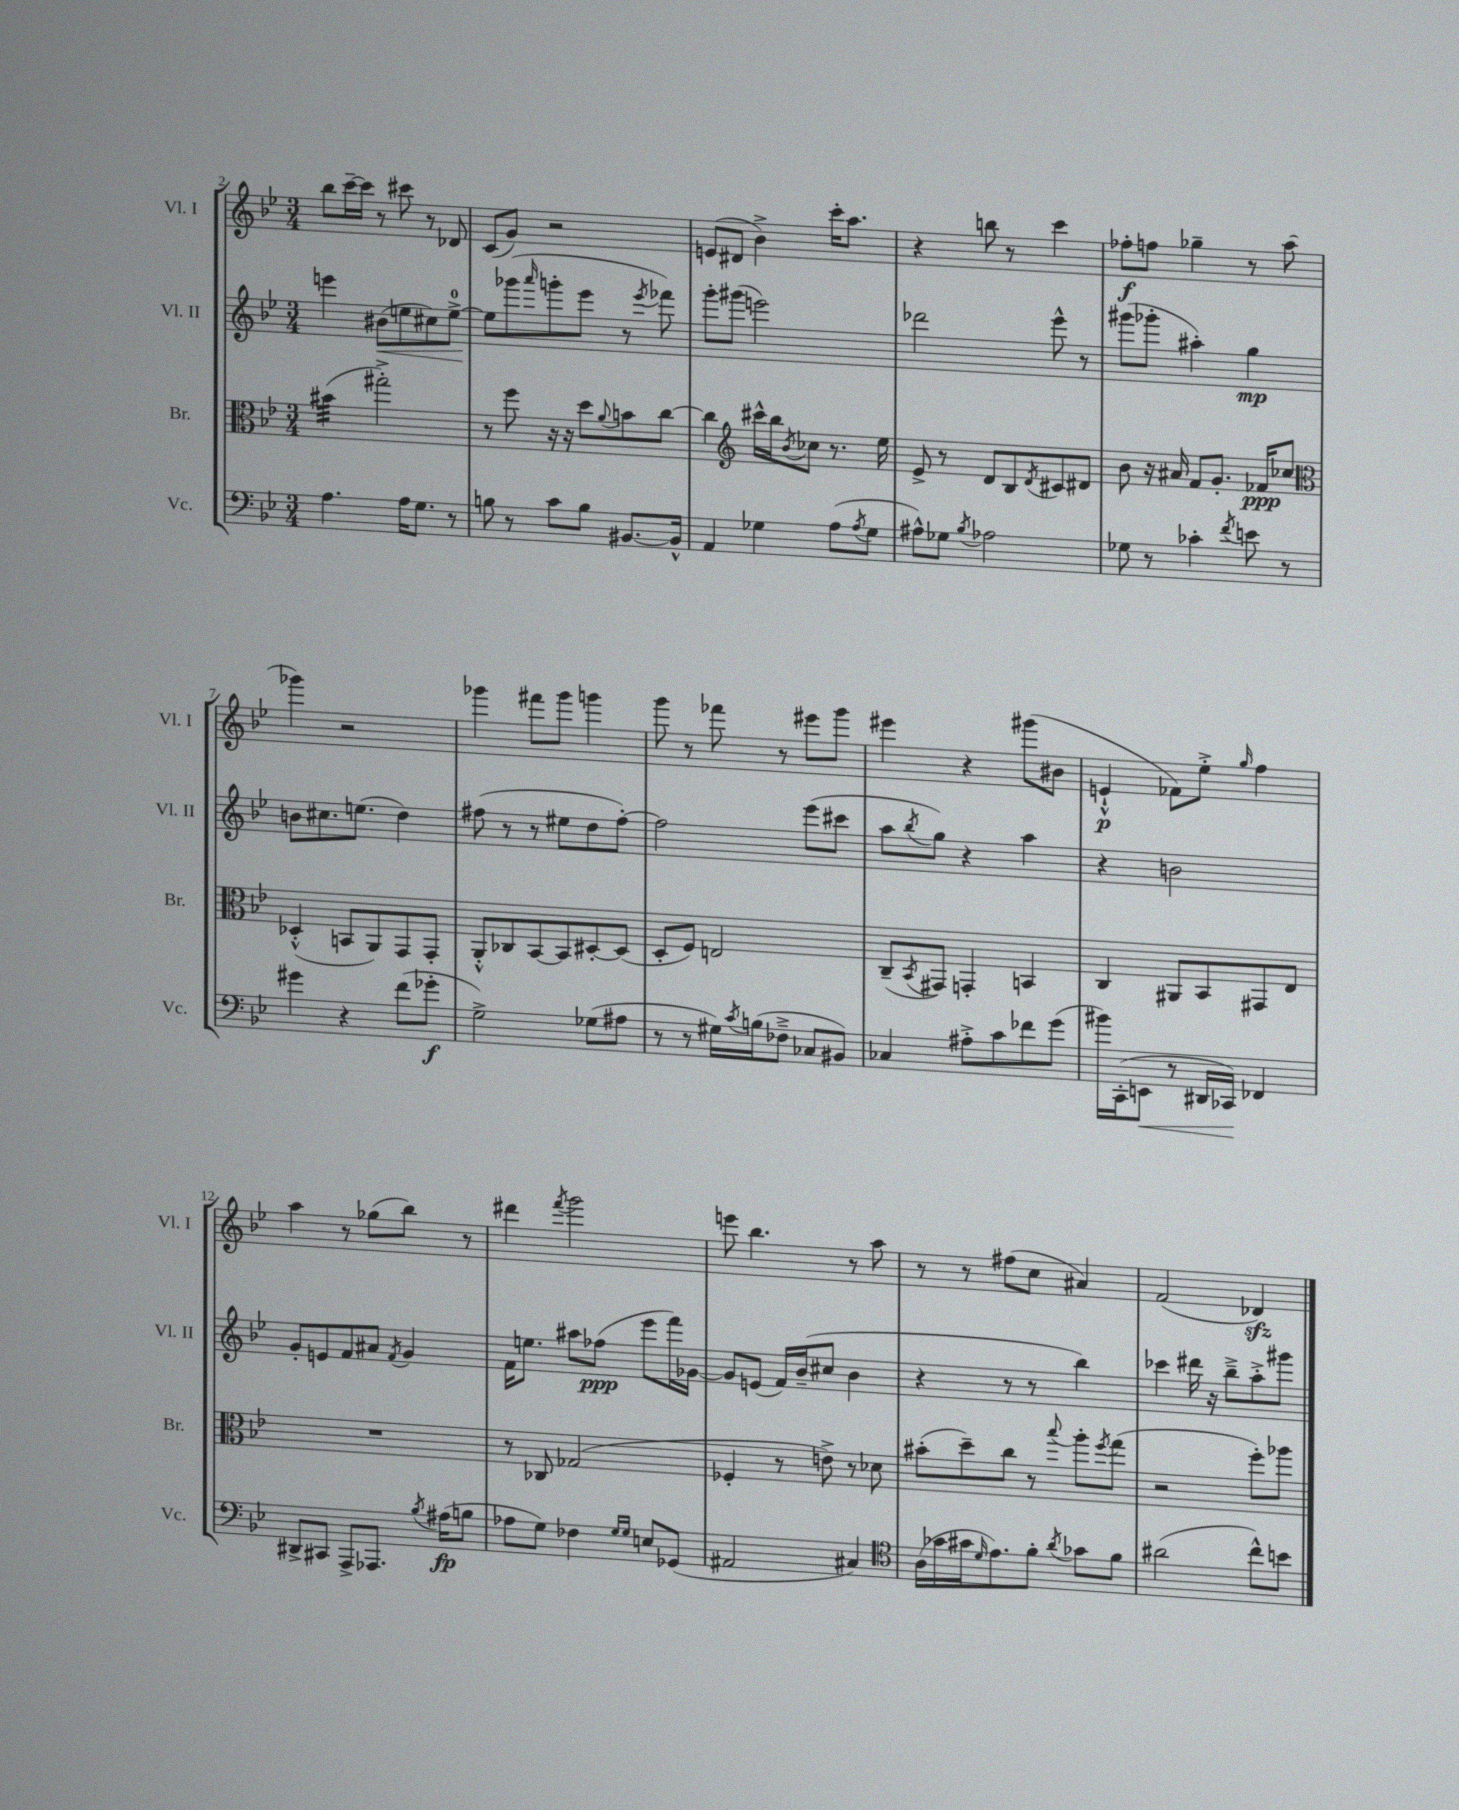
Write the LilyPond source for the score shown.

<<
\new StaffGroup <<
\new Staff = "s0" \with { instrumentName = "Vl. I" shortInstrumentName = "Vl. I" } {
    \clef treble \key bes \major \numericTimeSignature \time 3/4
    bes''8 c'''16~-- c'''16 r8 cis'''8 r8 des'8 |
    c'8( g'8) r2 |
    e'8( dis'8 bes'4->) c'''16-. a''8. |
    r4 b''8 r8 c'''4 |
    fes''8-.\f f''8 ges''4-- r8 a''8( |
    ges'''4) r2 |
    ges'''4 fis'''8 ges'''8 g'''4 |
    g'''8 r8 fes'''8 r8 eis'''8 g'''8 |
    eis'''4 r4 gis'''8( bis'8 |
    e'4-!-^\p fes'8) ees''8-.-> \grace { g''16 } f''4 |
    a''4 r8 ges''8( bes''8) r8 |
    dis'''4 \acciaccatura { f'''8 } g'''2 |
    e'''8 bes''4. r8 a''8 |
    r8 r8 fis''8( c''8 ais'4) |
    f'2( des'4\sfz) \bar "|." |
}
\new Staff = "s1" \with { instrumentName = "Vl. II" shortInstrumentName = "Vl. II" } {
    \clef treble \key bes \major \numericTimeSignature \time 3/4
    e'''4 bis'8\<( e''8 cis''8) e''8-0~-> |
    e''8\! ges'''8( \grace { a'''16 } g'''8-. ees'''8 r8 \acciaccatura { ees'''8 } fes'''8) |
    g'''8-. gis'''8( e'''2) |
    des'''2 ees'''8-^ r8 |
    gis'''8( ges'''8-. ais''4-.) g''4\mp |
    b'8 cis''8. e''8.( d''4) |
    fis''8( r8 r8 eis''8 d''8 fis''8~-.) |
    fis''2 ees'''8( cis'''8 |
    a''8 \acciaccatura { bes''8 } g''8) r4 a''4 |
    r4 b'2 |
    g'8-. e'8 f'8 ais'8 \acciaccatura { f'8 } g'4 |
    f'16 e''8. ais''8 fes''8\ppp( ees'''8 f'''16) ges'16~ |
    ges'8 e'8( f'16) bes'16--( cis''8 bes'4 |
    r4 r8 r8 bes''4) |
    ces'''4 dis'''16 r16 bes''8---> a''8-.-> gis'''8 \bar "|." |
}
\new Staff = "s2" \with { instrumentName = "Br." shortInstrumentName = "Br." } {
    \clef alto \key bes \major \numericTimeSignature \time 3/4
    bis'4:32( gis''2-.->) |
    r8 f''8 r16 r16 d''8 \appoggiatura { a'8 } b'8 c''8~ |
    c''4 \clef treble cis'''16-^ bes''16 \acciaccatura { bes'8 } ces''8 r8. ees''16 |
    ees'8-> r8 d'8 bes8 \acciaccatura { d'8 } cis'8 dis'8 |
    bes'8 r16 ais'16 f'8 g'8.-. fes'16\ppp ces''8 |
    \clef alto des4-.-^( b,8 a,8) g,8 g,8-. |
    a,8-.-^ ces8 bes,8~ bes,8 dis8~-. dis8( |
    d8-. f8) e2 |
    c8--( \acciaccatura { bes,8 } gis,8) g,4-. b,4 |
    c4 ais,8 bes,8 gis,8 ees8 |
    R2. |
    r8 ces8 ges2( |
    fes4-. r8 e'8->) r8 des'8 |
    bis'8-.( d''8--) c''8 r8 \appoggiatura { bes''8 } a''8-. \acciaccatura { f''8 } g''8( |
    r2 f''8-.) aes''8 \bar "|." |
}
\new Staff = "s3" \with { instrumentName = "Vc." shortInstrumentName = "Vc." } {
    \clef bass \key bes \major \numericTimeSignature \time 3/4
    a4. a16 g8. r8 |
    b8 r8 c'8 b8 bis,8.~ bis,16-^ |
    a,4 ges4 a8( \acciaccatura { a8 } ges8 |
    ais8-^) ges8 \acciaccatura { bes8 } aes2 |
    ges8 r8 ces'4-. \acciaccatura { f'8 } e'8 r8 |
    gis'4 r4 f'8( ges'8-.\f |
    g2->) ges8( ais8 |
    r8 r8 gis16) \acciaccatura { c'8 } b16( fes8---> ces8 bis,8) |
    ces4 ais8-.-> c'8 fes'8 g'8( |
    bis'16) c,16-.( e,8\< r8 dis,16 ces,16\!) fes,4 |
    dis,8-> cis,8 a,,8-> aes,,8. \acciaccatura { bes8 } ais16\fp( b8 |
    aes8 g8) fes4 \grace { g16 g16 } e8 ges,8( |
    ais,2 cis4) |
    \clef tenor a16( ges'16 gis'16 \grace { d'16 } ees'8.) f'8-. \acciaccatura { a'8 } ges'8 f'8 |
    ais'2( c''8-^) b'8 \bar "|." |
}
>>
>>
\layout { \context { \Score currentBarNumber = #2 } }
